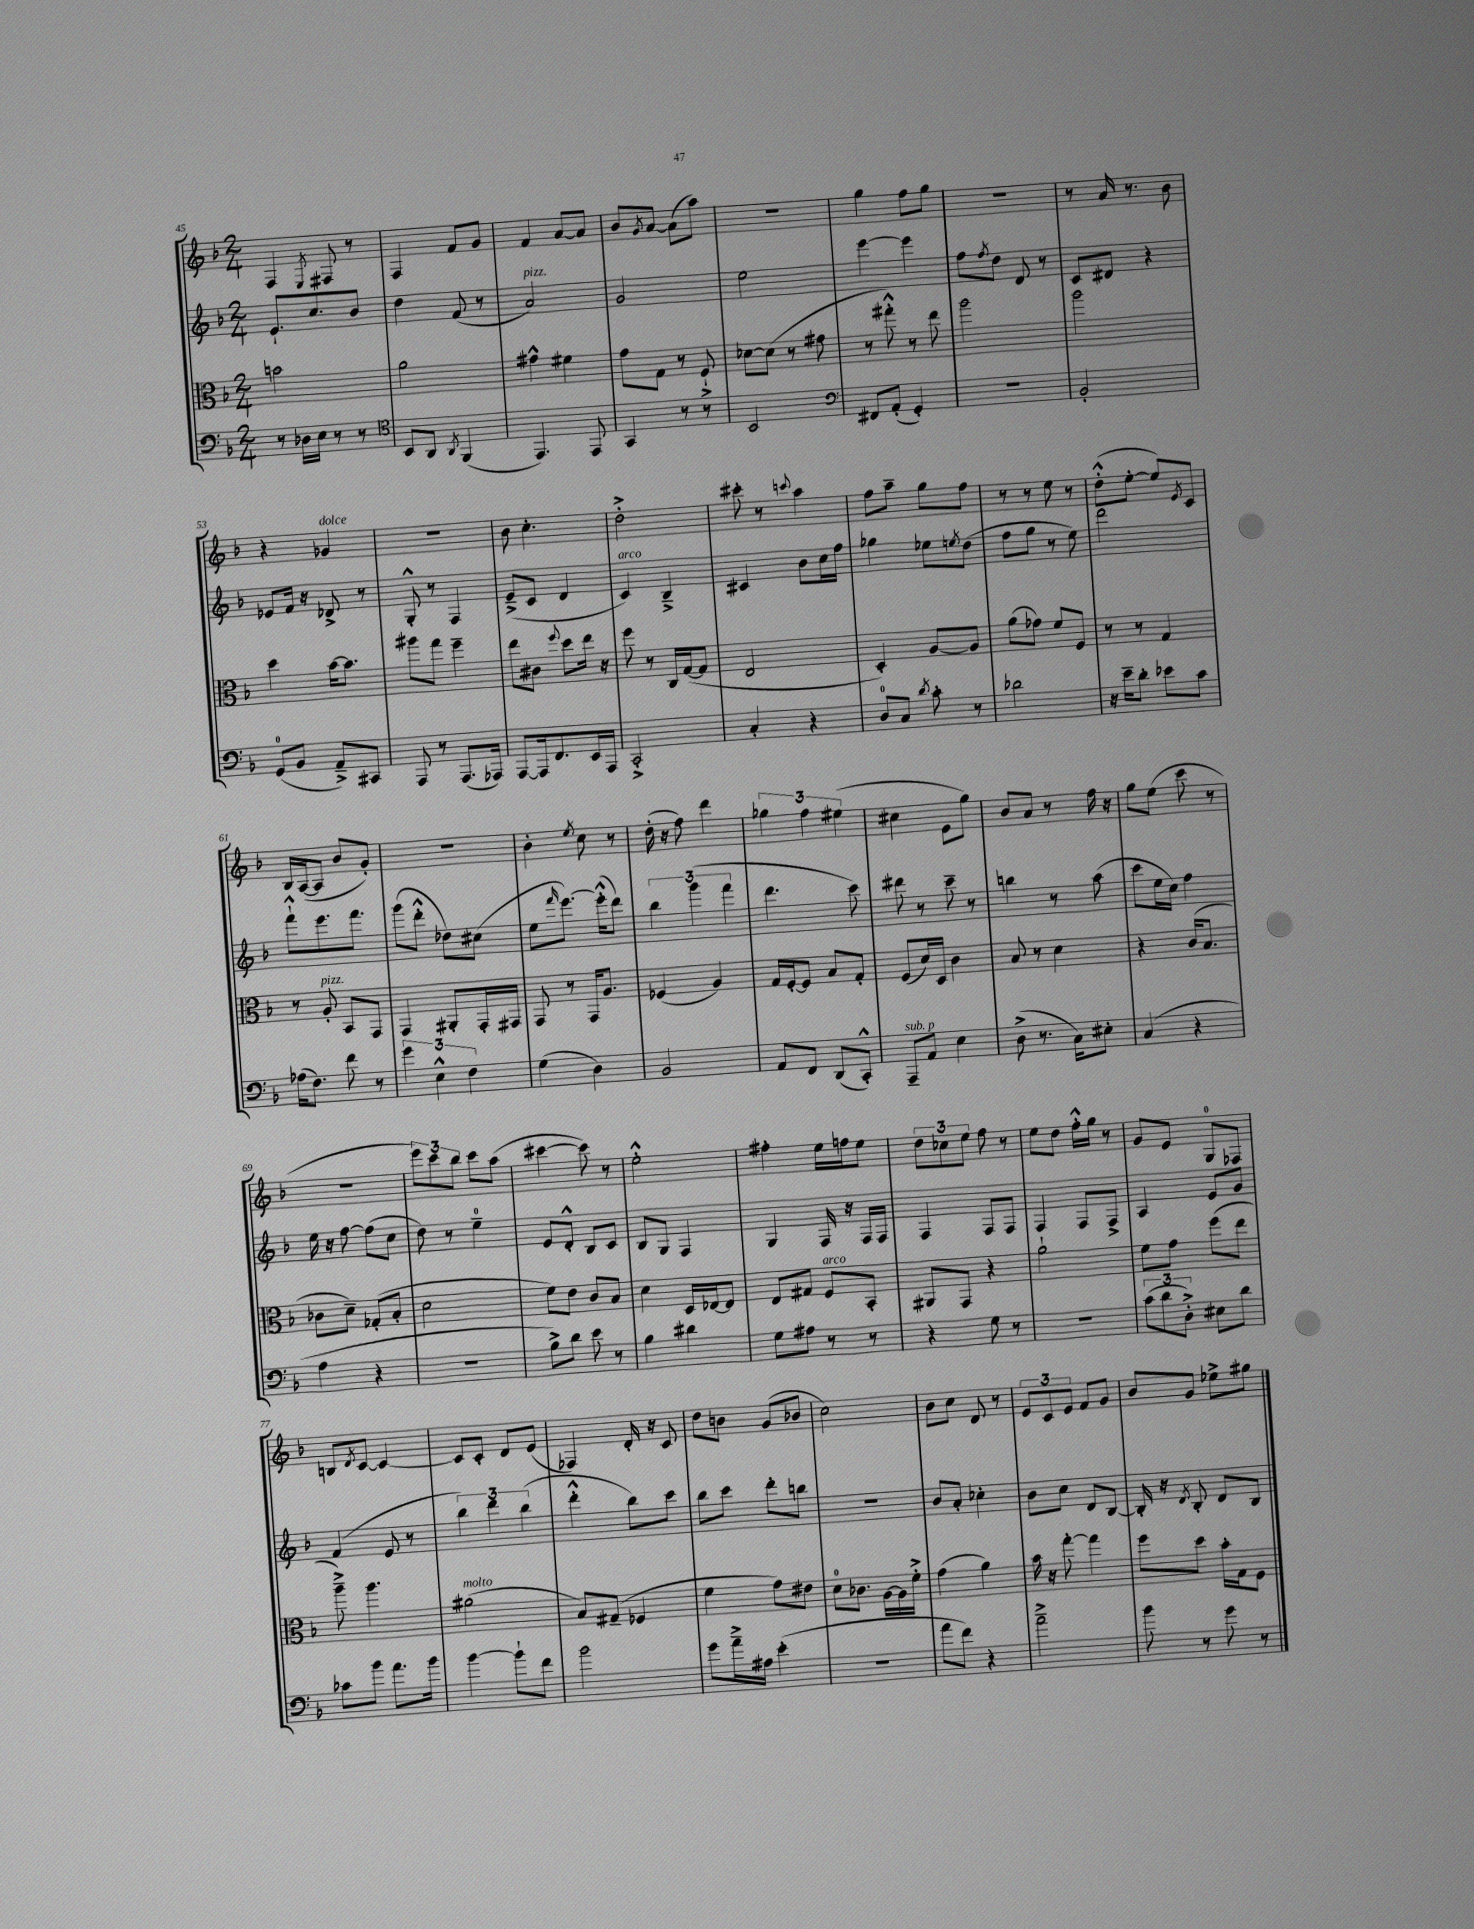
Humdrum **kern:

**kern	**kern	**kern	**kern
*staff4	*staff3	*staff2	*staff1
*clefF4	*clefC3	*clefG2	*clefG2
*k[b-]	*k[b-]	*k[b-]	*k[b-]
*M2/4	*M2/4	*M2/4	*M2/4
8r	2b	8.e`	4F
16D-	.	.	.
16E	.	8.cc	.
.	.	.	8qE
8r	.	.	8F#
8r	.	8b-	8r
=	=	=	=
*clefC4	*	*	*
8BB-	2a	4dd	4F
8AA	.	.	.
8qAA	.	.	.
(4FF	.	(8f	8f
.	.	8r	8g
=	=	=	=
4.EE)	4g#^^	2a)	4f
.	4f#	.	[8a
8EE	.	.	8a]
=	=	=	=
4GG	8g	2g	8b-
.	.	.	8qg
.	8G	.	[8a
8r	8r	.	(8a]
8r	8F`^	.	8aa)
=	=	=	=
2BB-	[8d-	2ee	2r
.	(8d-]	.	.
.	8r	.	.
.	8g#	.	.
=	=	=	=
*clefF4	*	*	*
8FF#	8r	[4eee	4gg
(8AA'	8gg#'^^)	.	.
4GG')	8r	4eee]	8ff
.	8ee	.	8gg
=	=	=	=
2r	2aa	8ff	2r
.	.	8qff	.
.	.	8dd	.
.	.	8d	.
.	.	8r	.
=	=	=	=
2BB-'	2aa	8c	8r
.	.	8d#	16a
.	.	.	8.r
.	.	4r	.
.	.	.	8b-
=	=	=	=
(8GG	4dd	8e-	4r
8BB-	.	16f	.
.	.	16r	.
8AA~^)	[16b-	8d-^	4g-
.	8.b-]	.	.
8CC#	.	8r	.
=	=	=	=
8AAA	8aa#	8G'^^	2r
8r	8gg	8r	.
(8.AAA	4ff~	4F	.
16AAA-)	.	.	.
=	=	=	=
[8AAA	8ee	(8e~^	8b-
16AAA]	8c#	8c	4.cc'
8.FF	.	.	.
.	8qqff	.	.
.	8dd	4d	.
16EE	16ee	.	.
16AAA	16r	.	.
=	=	=	=
2CC'^	8ff	4c)	2dd'^
.	8r	.	.
.	16C	4B-~^	.
.	([16G	.	.
.	8G]	.	.
=	=	=	=
4C'	2E	4c#	8ccc#'
.	.	.	8r
.	.	.	8qqccc
4r	.	8b-	4aa
.	.	16cc	.
.	.	16ff	.
=	=	=	=
8D	4D')	4gg-	8ff
8C	.	.	8aa~
8qd	.	.	.
8c'	[8A	8ee-	8gg
.	.	8qee	.
8r	8A]	(8dd	8ff
=	=	=	=
2d-	(8a	8ff	8r
.	8g-)	8gg	8r
.	8f	8r	8ee
.	8F	8ee)	8r
=	=	=	=
16r	8r	2ddd	(8dd'^^
16e~	.	.	.
8d'	8r	.	[8ee'
8e-	4G	.	8ee])
.	.	.	8qe
8c	.	.	8c
=	=	=	=
(16A-	8r	8fff`^^	16B-
8.F)	.	.	([16A
.	8A'	8.eee	8A]
8f	8BB-	.	8b-
.	.	8.fff	.
8r	8GG	.	8g')
=	=	=	=
6g	4GG	(8ggg	2r
.	.	8ddd'^^	.
6E^^	.	.	.
.	8AA#'	8dd-)	.
6F	.	.	.
.	16GG'	(8cc#	.
.	16GG#	.	.
=	=	=	=
(4G	8GG	8ee	4b-'
.	.	16qqfff	.
.	8r	[8.eee)	.
.	.	.	8qee
4D)	16GG	.	8cc
.	8.A	(16eee'^^]	.
.	.	8ddd)	8r
=	=	=	=
2BB-	(4F-	6bb-	(16dd'
.	.	.	16r
.	.	.	8ff)
.	.	(6ggg	.
.	4A)	.	4ddd
.	.	6fff	.
=	=	=	=
8AA	16G	4.ddd	6gg-
.	[16F'	.	.
8FF	8F]	.	.
.	.	.	6ff
(8DD	8B-	.	.
.	.	.	(6ee#
8CC'^^)	8G'	8ccc)	.
=	=	=	=
8AAA~	(8F	8ddd#	4cc#
8AA	16d)	8r	.
.	16D	.	.
4E	4c	8ccc~	8e
.	.	8r	8gg)
=	=	=	=
(8D^	8B-	4bb	8b-
8.r	8r	.	8a
.	4d	8r	8r
16C)	.	.	.
8E#'	.	(8aa	16ff
.	.	.	16r
=	=	=	=
(4C	4r	8ccc	8gg
.	.	16ee	(8ee
.	.	16cc)	.
4r	(16c	4ff	8ccc
.	8.B-	.	.
.	.	.	8r
=	=	=	=
4A	8c-	16ee	2r
.	.	16r	.
.	8d~)	[8ff	.
4r	(8G-'	(8ff]	.
.	8B-'	8cc	.
=	=	=	=
2r	2d	8dd)	12eee)
.	.	.	12ccc
.	.	8r	.
.	.	.	12bb-
.	.	4ee~	8ccc
.	.	.	(8aa
=	=	=	=
8B-^)	8f)	8e	[4ccc#
8d	8e	8d'^^	.
8e	8c	8B-	8ccc#])
8r	8B-	8c	8r
=	=	=	=
4B-	4d	8B-	2ee'^^
.	.	8G	.
4d#	16D	4F	.
.	[16E-	.	.
.	8E-]	.	.
=	=	=	=
8G	8E	4G	4ff#'
8A#	8G#	.	.
8r	8F	16F	16ee
.	.	16r	16ff
8r	8BB-'	16F	8ee
.	.	16F	.
=	=	=	=
4r	8AA#	4F	12dd
.	.	.	12cc-
.	8GG	.	.
.	.	.	12ee
8G	4r	8F	8ff
8r	.	8F	8r
=	=	=	=
2r	2a`	4F	8ee
.	.	.	8dd
.	.	8F	16ff'^^
.	.	.	16gg
.	.	8F^	8r
=	=	=	=
(12c	8f	4A	8g
12d	.	.	.
.	8g	.	8e
12D'^)	.	.	.
8E#	(8ff	8e	8G
8d	8ee	8g	8F-
=	=	=	=
8c-	8aa~^)	(4f	8B
.	.	.	8qd
8b-	4.aa	.	[8c
8.a	.	8e	4c_
.	.	8r	.
16b-	.	.	.
=	=	=	=
[4b-	(2a#	6bb-)	8c]
.	.	.	8c'
.	.	6ddd	.
8b-`]	.	.	8d
.	.	(6bb-	.
8f	.	.	(8e
=	=	=	=
2b-	8B-)	4ddd'^^	4F-)
.	(8G#~	.	.
.	4F-	8bb-)	16d'
.	.	.	16r
.	.	8ccc	8c
=	=	=	=
8g	4f	8bb-	8dd
16a~^	.	8ccc	8b
16A#	.	.	.
(4e'	8g)	8ddd'	(8g
.	8e#	8bb	8b-
=	=	=	=
2r	8d	2r	2cc)
.	8.c-	.	.
.	[16A	.	.
.	16A]	.	.
.	16f'^	.	.
=	=	=	=
8a	(4g	8b-	8b-
8f)	.	8a'	8cc
4r	4a)	4cc-'	8d
.	.	.	8r
=	=	=	=
2a~^	16b-	8b-	12e
.	16r	.	.
.	.	.	12c
.	[8gg'	8cc	.
.	.	.	12e
.	4gg]	8d	8f
.	.	[8B-	8g
=	=	=	=
8b-	8ff	16B-']	8b-
.	.	16r	.
.	.	8qd	.
8r	8dd	8B-'	8g
8g	16b-'	8d	8ee-^
.	16G	.	.
8r	8F	8B-	8gg#
==	==	==	==
*-	*-	*-	*-
